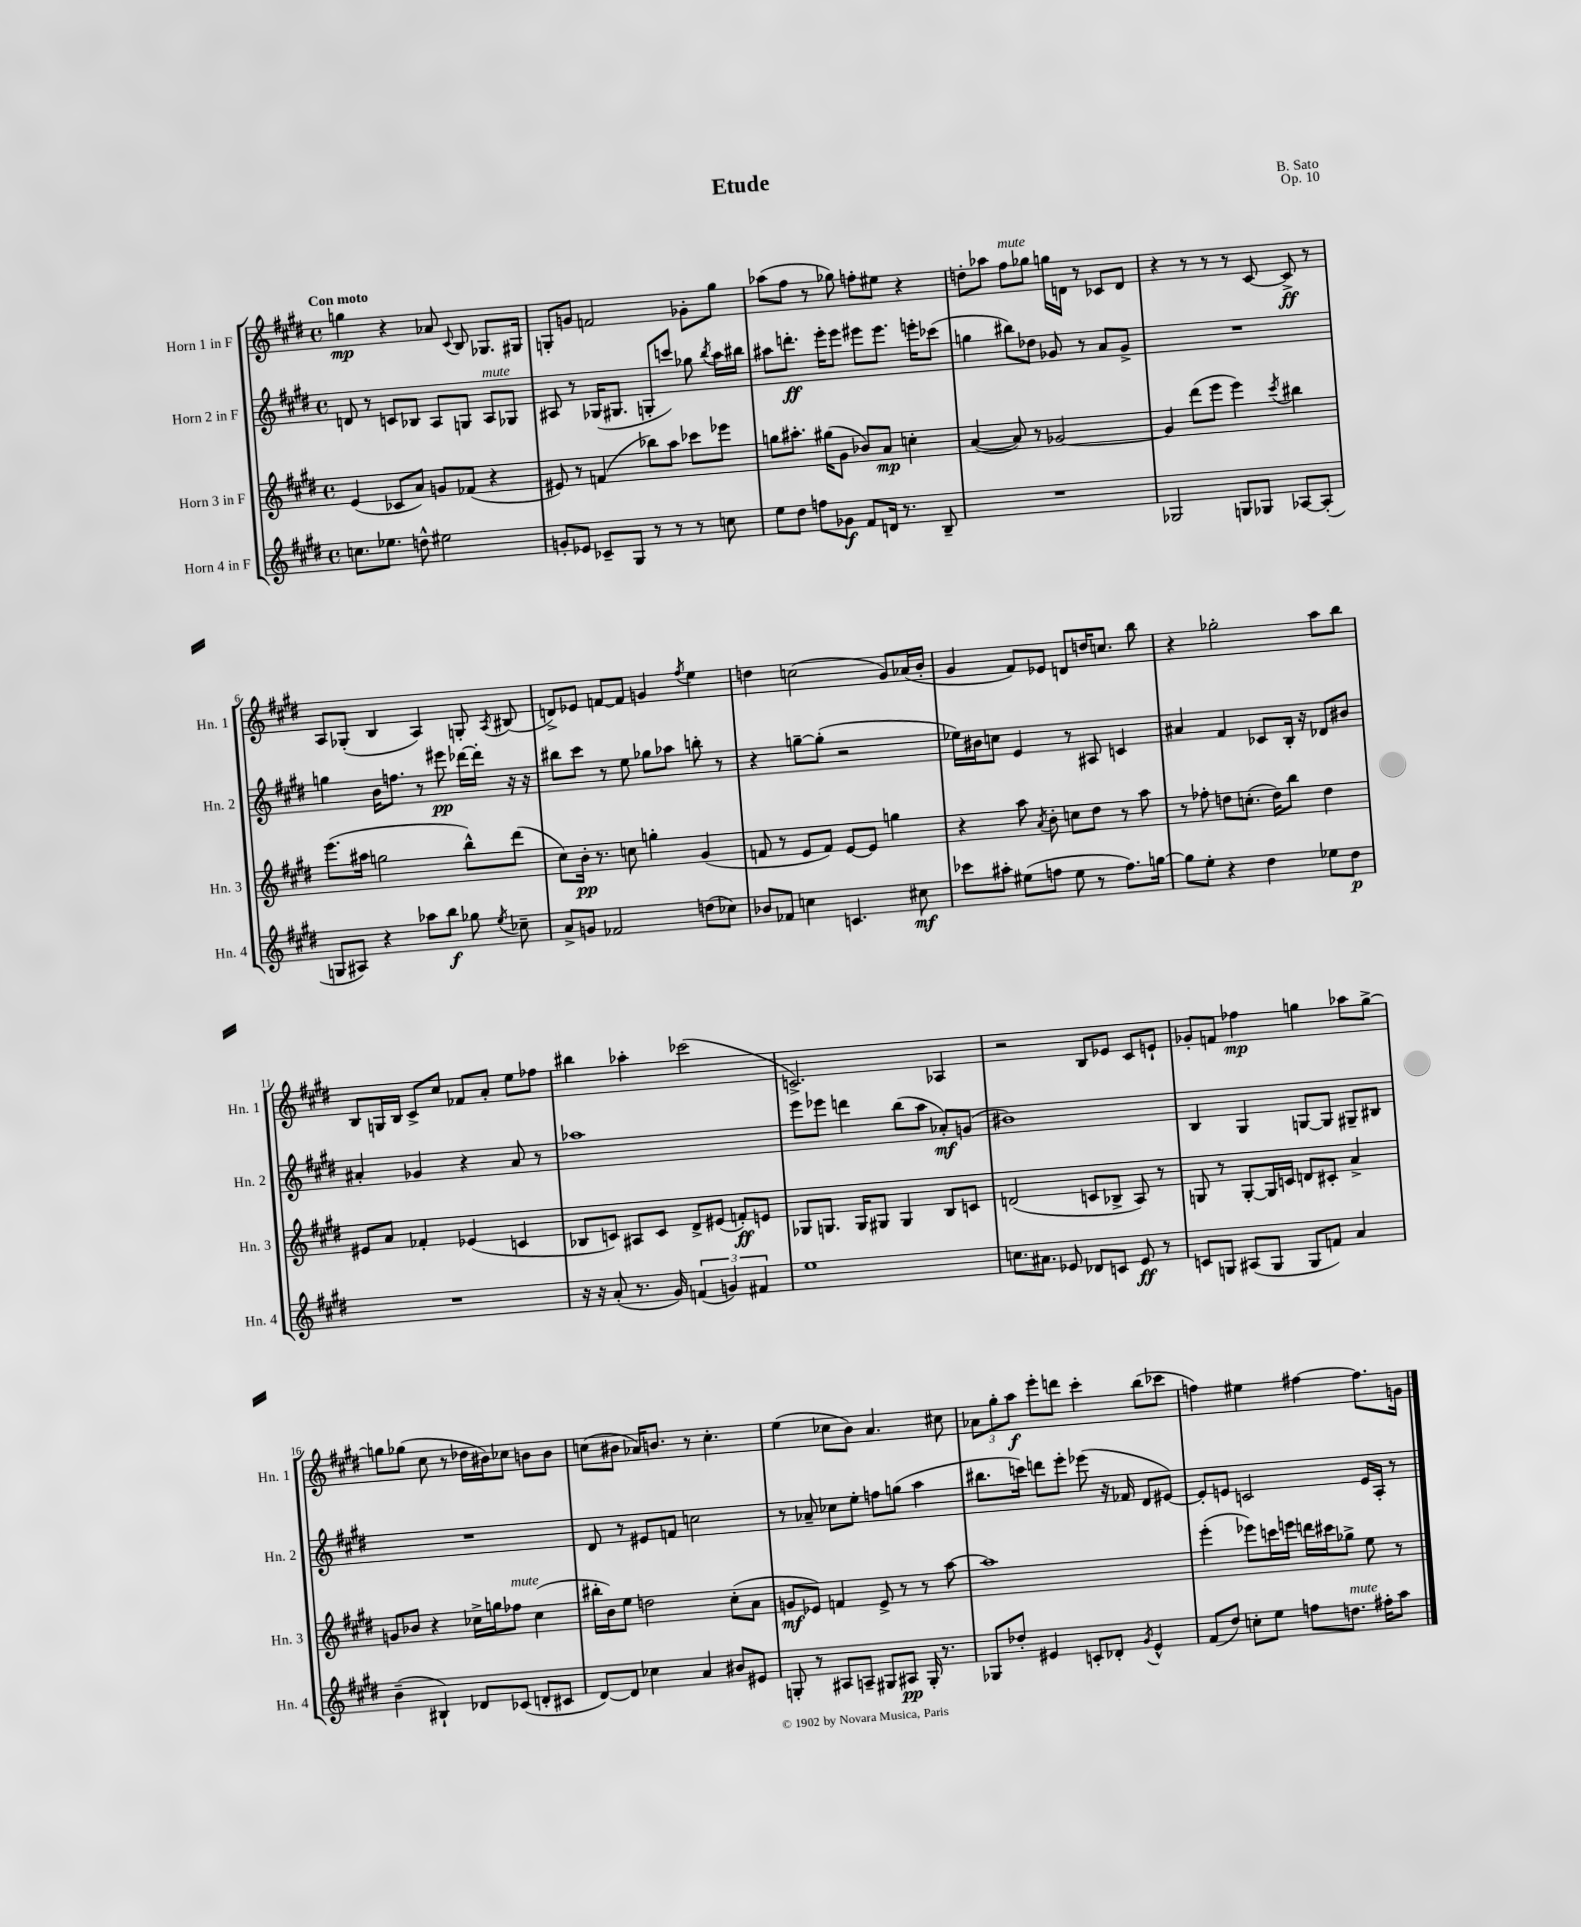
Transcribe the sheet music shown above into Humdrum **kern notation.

**kern	**dynam	**kern	**dynam	**kern	**dynam	**kern	**dynam
*part4	*part4	*part3	*part3	*part2	*part2	*part1	*part1
*staff4	*staff4	*staff3	*staff3	*staff2	*staff2	*staff1	*staff1
*I"Horn 4 in F	*	*I"Horn 3 in F	*	*I"Horn 2 in F	*	*I"Horn 1 in F	*
*I'Hn. 4	*	*I'Hn. 3	*	*I'Hn. 2	*	*I'Hn. 1	*
*clefG2	*	*clefG2	*	*clefG2	*	*clefG2	*
*k[f#c#g#d#]	*	*k[f#c#g#d#]	*	*k[f#c#g#d#]	*	*k[f#c#g#d#]	*
*M4/4	*	*M4/4	*	*M4/4	*	*M4/4	*
*met(c)	*	*met(c)	*	*met(c)	*	*met(c)	*
=1	=1	=1	=1	=1	=1	=1	=1
!	!	!	!	!	!	!LO:TX:a:B:t=Con moto	!
8.ccn\L	.	(4e/	.	8dn/	.	4ggn\	mp
.	.	.	.	8r	.	.	.
8.ee-X\J	.	.	.	.	.	.	.
.	.	8c-X/L	.	8cn/L	.	4r	.
8ddn^^\	.	8a/J)	.	8B-X/J	.	.	.
2ee#X\	.	8gn/L	.	8A/L	.	8a-X/	.
.	.	.	.	.	.	8qqc#/	.
.	.	(8f-X/J	.	8Gn/J	.	8B/	.
!	!	!	!	!LO:TX:a:i:t=mute	!	!	!
.	.	4r	.	8A/L	.	8.G-X/L	.
.	.	.	.	8G-X/J	.	.	.
.	.	.	.	.	.	16G#X/Jk	.
=2	=2	=2	=2	=2	=2	=2	=2
8gn'/L	.	8e#X/)	.	8A#X/	.	8Gn'/L	.
8e-X/J	.	8r	.	8r	.	8gn/J	.
8c-X~/L	.	(4fn/	.	(16G-X/KL	.	2fn/	.
.	.	.	.	8.G#X/J	.	.	.
8G#/J	.	.	.	.	.	.	.
8r	.	8bb-X\L)	.	8Gn'/L	.	.	.
8r	.	8aa\J	.	8cccn/J)	.	.	.
8r	.	8ccc-X\L	.	8gg-X\	.	8g-X'\L	.
.	.	.	.	8qbb/	.	.	.
8ccn\	.	8eee-X\J	.	16aa\LL	.	8gg#\J	.
.	.	.	.	16bb#X\JJ	.	.	.
=3	=3	=3	=3	=3	=3	=3	=3
8ee\L	.	8ggn\L	.	8aa#X\L	.	(8aa-X\L	.
8dd#\J	.	8.aa#X'\J	.	8.dddn'\J	ff	8ff#\J	.
8ffn\L	.	.	.	.	.	8r	.
.	.	(16gg#X\KL	.	16eee'\KL	.	.	.
8g-X\J	f	8g#\J	.	8eee\J	.	8gg-X\)	.
8f#/L	.	8b-X/L)	.	8eee#X\L	.	8ffn'\L	.
16dn/Jk	.	8a/J	mp	8.eee#\J	.	8ee#X\J	.
8.r	.	.	.	.	.	.	.
.	.	4ccn'\	.	.	.	4r	.
.	.	.	.	16eeen'\KL	.	.	.
8B~/	.	.	.	(8ccc-X\J	.	.	.
=4	=4	=4	=4	=4	=4	=4	=4
1r	.	([4a/	.	4ggn\	.	8ddn'\L	.
.	.	.	.	.	.	8aa-X\J	.
!	!	!	!	!	!	!LO:TX:a:i:t=mute	!
.	.	8a/])	.	8bb#X\L)	.	8ff#\L	.
.	.	8r	.	8dd-X\J	.	8gg-X\J	.
.	.	[2g-X/	.	8g-X/	.	16ggn\LL	.
.	.	.	.	.	.	16dn\JJ	.
.	.	.	.	8r	.	8r	.
.	.	.	.	8a/L	.	8c-X/L	.
.	.	.	.	8g-^/J	.	8d/J	.
=5	=5	=5	=5	=5	=5	=5	=5
2G-X/	.	4g-/]	.	1r	.	4r	.
.	.	(8ddd#\L	.	.	.	8r	.
.	.	8eee\J	.	.	.	8r	.
8Gn/L	.	4eee\)	.	.	.	8r	.
8G-X/J	.	.	.	.	.	[8c#/	.
.	.	8qccc#/	.	.	.	.	.
[8A-X/L	.	4bb#X\	.	.	.	8c#^/]	ff
(8A-'/J]	.	.	.	.	.	8r	.
!!LO:LB:g=z
=6	=6	=6	=6	=6	=6	=6	=6
8Gn/L	.	(8.eee\L	.	4ggn\	.	8A/L	.
8A#X/J)	.	.	.	.	.	(8G-X'/J	.
.	.	16aa#X\Jk	.	.	.	.	.
4r	.	2ggn\	.	16b\KL	.	4B/	.
.	.	.	.	8.ffn\J	.	.	.
8aa-X\L	.	.	.	8r	.	4A/)	.
8bb\J	f	.	.	8eee#X\	pp	.	.
8gg-X\	.	8bb^^\L)	.	[16ddd-X\LL	.	8Gn'/	.
.	.	.	.	16ddd-'\JJ]	.	.	.
8qee/	.	.	.	.	.	8qA/	.
8cc-X~\	.	(8ddd#\J	.	16r	.	(8B#X/	.
.	.	.	.	16r	.	.	.
=7	=7	=7	=7	=7	=7	=7	=7
8a^/L	.	8cc#\L)	.	8bb#X\L	.	8dn^/L)	.
8gn/J	.	16b'\Jk	pp	8ccc#\J	.	8e-X/J	.
.	.	8.r	.	.	.	.	.
2f-X/	.	.	.	8r	.	[8fn/L	.
.	.	8ccn\	.	8ee\	.	8f/J]	.
.	.	4ggn'\	.	8gg-X\L	.	4gn/	.
.	.	.	.	8aa-X\J	.	.	.
.	.	.	.	.	.	8qff#/	.
(8ddn\L	.	(4g#/	.	8bbn'\	.	4ee\	.
8cc-X\J)	.	.	.	8r	.	.	.
=8	=8	=8	=8	=8	=8	=8	=8
8b-X/L	.	8fn/	.	4r	.	4ddn\	.
8f-X/J	.	8r	.	.	.	.	.
4ccn\	.	8e/L	.	[8ggn~\L	.	(2ccn\	.
.	.	8f/J)	.	(8gg'\J]	.	.	.
4.cn/	.	[8e/L	.	2r	.	.	.
.	.	8e/J]	.	.	.	.	.
.	.	4ggn\	.	.	.	8g#/L)	.
8cc#X\	mf	.	.	.	.	(16a-X/L	.
.	.	.	.	.	.	16b'/JJ	.
=9	=9	=9	=9	=9	=9	=9	=9
8ccc-X\L	.	4r	.	16ee-X\LL)	.	4g#/	.
.	.	.	.	16b#X\J	.	.	.
8aa#X'\J	.	.	.	8ccn\J	.	.	.
(8ee#X\L	.	8aa\	.	4e/	.	8f#/L)	.
.	.	8qa/	.	.	.	.	.
8ffn\J	.	8b'\	.	.	.	8e-X/J	.
8ee#\	.	8ccn\L	.	8r	.	8dn/L	.
8r	.	8dd#\J	.	8A#X/	.	16ddn/K	.
.	.	.	.	.	.	8.ccn/J	.
8.ff\L)	.	8r	.	4cn/	.	.	.
.	.	8aa\	.	.	.	8bb\	.
[16ggn\Jk	.	.	.	.	.	.	.
=10	=10	=10	=10	=10	=10	=10	=10
8gg\L]	.	8r	.	4a#X/	.	4r	.
8ee'\J	.	8ff-X'\	.	.	.	.	.
4r	.	8ddn\L	.	4f#/	.	2gg-X'\	.
.	.	(8.ccn'\J	.	.	.	.	.
4dd#\	.	.	.	8c-X/L	.	.	.
.	.	16dd\KL)	.	.	.	.	.
.	.	8bb\J	.	16B'/Jk	.	.	.
.	.	.	.	16r	.	.	.
8ee-X\L	.	4dd\	.	8d-X/L	.	8aa\L	.
8dd#\J	p	.	.	8b#X/J	.	8bb\J	.
!!LO:LB:g=z
=11	=11	=11	=11	=11	=11	=11	=11
1r	.	8e#X/L	.	4a#X'/	.	8B/L	.
.	.	8a/J	.	.	.	16Gn/L	.
.	.	.	.	.	.	16B/JJ	.
.	.	4f-X'/	.	4g-X/	.	8c#^/L	.
.	.	.	.	.	.	8cc#/J	.
.	.	(4e-X/	.	4r	.	8f-X/L	.
.	.	.	.	.	.	8a'/J	.
.	.	4cn/	.	8a#/	.	8ee\L	.
.	.	.	.	8r	.	8ff-X\J	.
=12	=12	=12	=12	=12	=12	=12	=12
16r	.	8B-X/L	.	1aa-X	.	4bb#X\	.
16r	.	.	.	.	.	.	.
(8a'/	.	8cn/J)	.	.	.	.	.
8.r	.	8A#X/L	.	.	.	4aa-X'\	.
.	.	8c/J	.	.	.	.	.
16g#/)	.	.	.	.	.	.	.
(6fn/	.	8d#^/L	.	.	.	(2ccc-X\	.
.	.	(8e#X/J	.	.	.	.	.
6gn/)	.	.	.	.	.	.	.
.	.	8fn'/L)	ff	.	.	.	.
6f#X/	.	.	.	.	.	.	.
.	.	8en/J	.	.	.	.	.
=13	=13	=13	=13	=13	=13	=13	=13
1ee	.	8G-X/L	.	8eee\L	.	2.cn^/)	.
.	.	8.Gn/J	.	8eee-X\J	.	.	.
.	.	.	.	4dddn\	.	.	.
.	.	16G/KL	.	.	.	.	.
.	.	8G#X/J	.	.	.	.	.
.	.	4G#/	.	(8bb\L	.	.	.
.	.	.	.	8aa\J	.	.	.
.	.	8B/L	.	8a-X'/L)	mf	4A-X/	.
.	.	8cn/J	.	(8gn/J	.	.	.
=14	=14	=14	=14	=14	=14	=14	=14
8.ccn\L	.	(2dn/	.	1b#X)	.	2r	.
8.a#X\J	.	.	.	.	.	.	.
8e-X/	.	.	.	.	.	.	.
8d-X/L	.	8cn/L	.	.	.	8B/L	.
8cn/J	.	8B-X^/J	.	.	.	8e-X/J	.
8e-/	ff	8A/)	.	.	.	8c#/L	.
8r	.	8r	.	.	.	8en`/J	.
=15	=15	=15	=15	=15	=15	=15	=15
8cn/L	.	8Gn/	.	4B/	.	8g-X'/L	.
8Gn/J	.	8r	.	.	.	8fn/J	.
(8A#X/L	.	[8G'/L	.	4G#/	.	4ff-X\	mp
8G/J	.	16G/L]	.	.	.	.	.
.	.	16cn/JJ	.	.	.	.	.
8G/L	.	8dn/L	.	[8Gn/L	.	4ggn\	.
8fn/J)	.	8c#X'/J	.	8G/J]	.	.	.
4a/	.	4a^/	.	8G#X~/L	.	8aa-X\L	.
.	.	.	.	8B#X/J	.	[8gg^\J	.
!!LO:LB:g=z
=16	=16	=16	=16	=16	=16	=16	=16
(4b~\	.	8gn/L	.	1r	.	8ggn\L]	.
.	.	8b-X/J	.	.	.	(8gg-X\J	.
4B#X`/)	.	4r	.	.	.	8cc#\	.
.	.	.	.	.	.	8r	.
8d-X/L	.	16cc-X^\LL	.	.	.	16dd-X\LL	.
.	.	16ggn\J	.	.	.	16b#X\J)	.
!	!	!LO:TX:a:i:t=mute	!	!	!	!	!
(8c-X/J	.	8ff-X\J	.	.	.	8cc-X\J	.
8dn'/L	.	(4cc-\	.	.	.	8bn\L	.
8c#X/J	.	.	.	.	.	8b\J	.
=17	=17	=17	=17	=17	=17	=17	=17
[8d#/L)	.	16bb#X'\LL	.	8d#/	.	(8ccn\L	.
.	.	16b\J)	.	.	.	.	.
8d#/J]	.	8ee\J	.	8r	.	8b#X\J	.
4cc-X\	.	2ddn\	.	8e#X/L	.	16a-X/KL)	.
.	.	.	.	.	.	8.bn/J	.
.	.	.	.	8fn/J	.	.	.
4a/	.	.	.	2ccn\	.	8r	.
.	.	.	.	.	.	4.cc'\	.
8b#X/L	.	(8cc#'\L	.	.	.	.	.
8e#X/J	.	8a\J	.	.	.	.	.
=18	=18	=18	=18	=18	=18	=18	=18
8Gn'/	.	8gn/L	mf	8r	.	(4ee\	.
8r	.	8e-X/J)	.	8a-X~/	.	.	.
8A#X/L	.	4fn/	.	8cc-X\L	.	8cc-X\L	.
8An~/J	.	.	.	8ee'\J	.	8b\J)	.
8G#X/L	.	8e-^/	.	8ffn\L	.	4.a/	.
8A#X/J	pp	8r	.	(8ggn\J	.	.	.
16G#'/	.	8r	.	4aa\	.	.	.
8.r	.	.	.	.	.	.	.
.	.	[8aa\	.	.	.	8cc#X\	.
=19	=19	=19	=19	=19	=19	=19	=19
8G-X/L	.	1aa]	.	8.bb#X\L	.	12a-X\L	.
.	.	.	.	.	.	12gg#'\	.
8dd-X'/J	.	.	.	.	.	.	.
.	.	.	.	.	.	12aa\J	f
.	.	.	.	16cccn\Jk)	.	.	.
4e#X/	.	.	.	8dddn\L	.	8eee'\L	.
.	.	.	.	8eee'\J	.	8dddn\J	.
8cn'/L	.	.	.	(8eee-X\	.	4ccc#'\	.
8d-X'/J	.	.	.	16r	.	.	.
.	.	.	.	16f-X/	.	.	.
8qg#/	.	.	.	.	.	.	.
4e#^^/	.	.	.	8d#/L	.	(8bb\L	.
.	.	.	.	[8e#X/J)	.	8ccc-X\J	.
=20	=20	=20	=20	=20	=20	=20	=20
(8f#/L	.	(4eee'\	.	8e#'/L]	.	4ffn\)	.
8dd#/J)	.	.	.	8en/J	.	.	.
8ccn'\L	.	8eee-X\L)	.	2cn/	.	4ee#X\	.
8ee\J	.	16cccn\L	.	.	.	.	.
.	.	16eeen\JJ	.	.	.	.	.
8ffn\L	.	16dddn\LL	.	.	.	[4ff#X\	.
.	.	16ccc#X\J	.	.	.	.	.
!LO:TX:a:i:t=mute	!	!	!	!	!	!	!
8.ddn\J	.	8gg-X^\J	.	.	.	.	.
.	.	8ee\	.	16e/LL	.	8.ff#\L]	.
16ff#X'\KL	.	.	.	16A'/JJ	.	.	.
8aa\J	.	8r	.	8r	.	.	.
.	.	.	.	.	.	16gn\Jk	.
==	==	==	==	==	==	==	==
*-	*-	*-	*-	*-	*-	*-	*-
